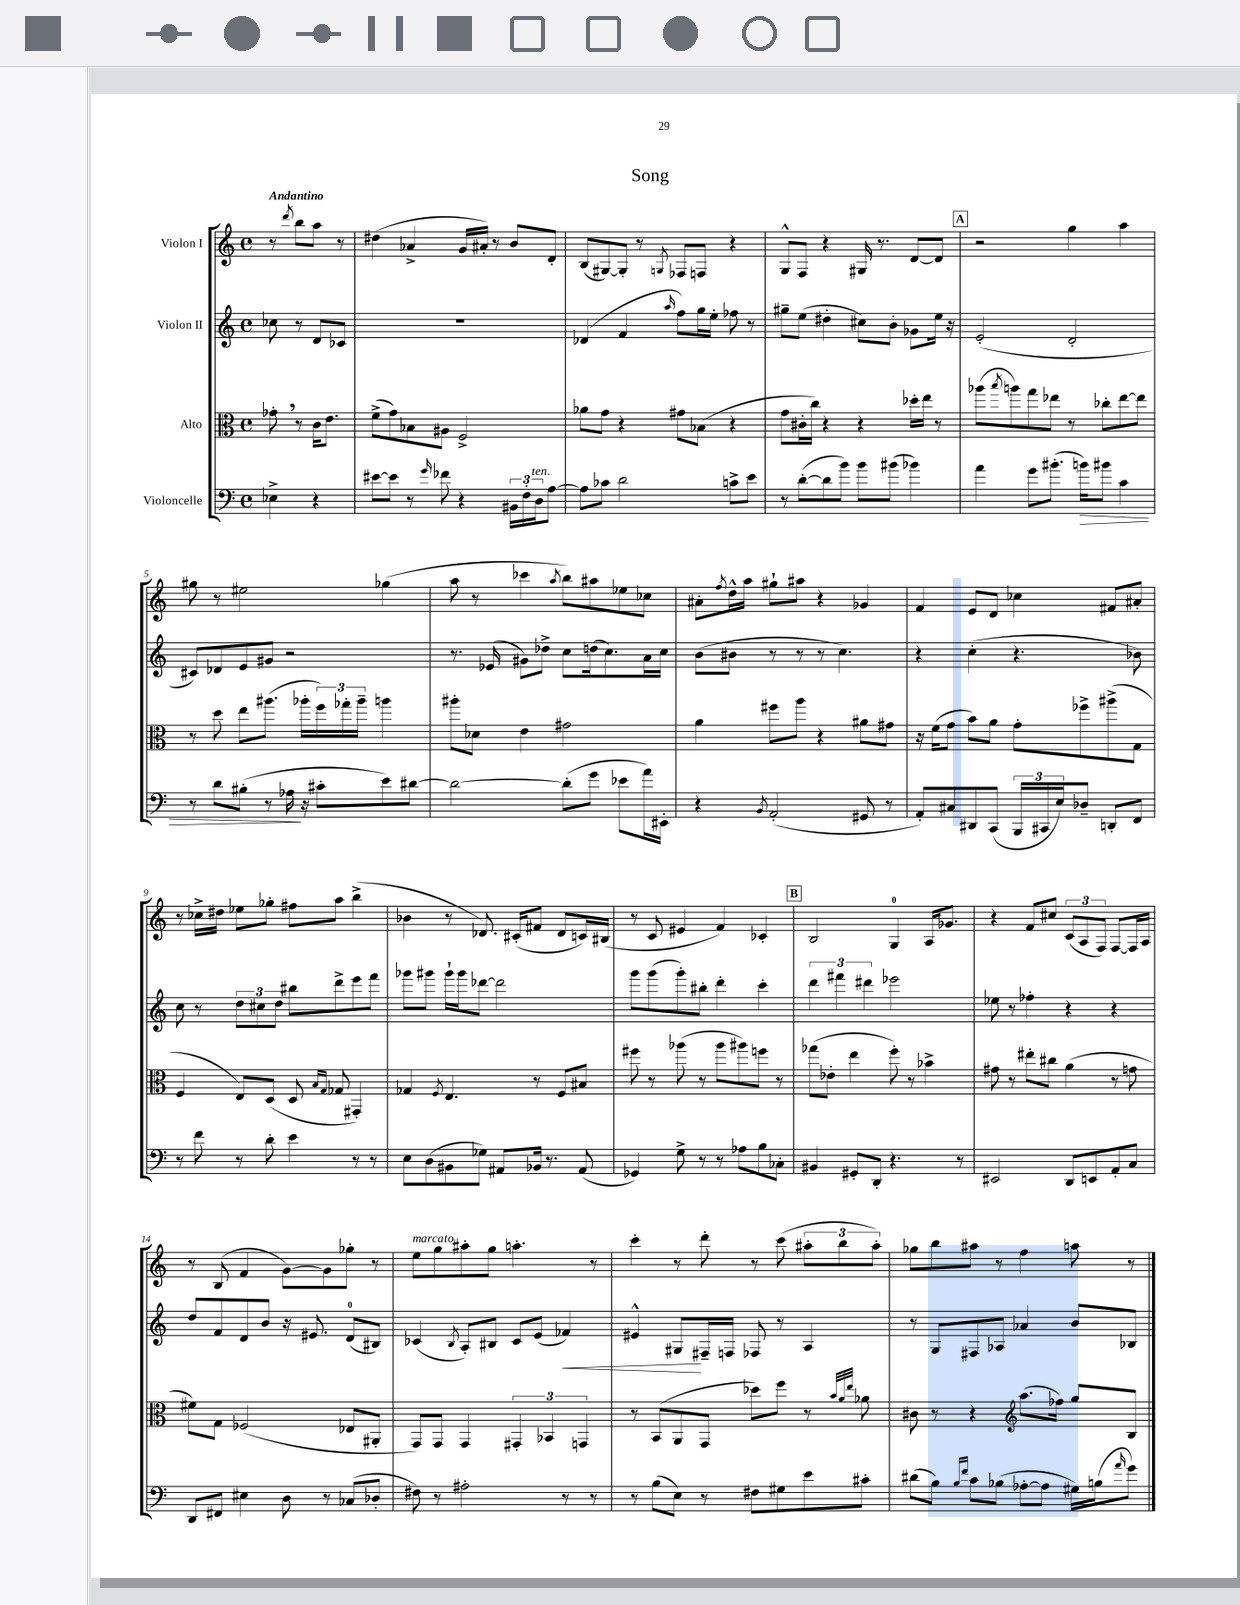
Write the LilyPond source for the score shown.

\header { title = "Song" }
<<
\new StaffGroup <<
\new Staff = "s0" \with { instrumentName = "Violon I" } {
    \clef treble \key c \major \defaultTimeSignature \time 4/4 \partial 2 \tempo "Andantino"
    r8 \acciaccatura { d'''8 } b''8 a''8 r8 |
    dis''4( aes'4-> g'16 ais'16-.) r8 b'8 d'8-. |
    b8( gis8~) gis8-. r8 \acciaccatura { g8 } fes8 f8 r4 |
    g8-^ f8 r4 gis16 r8. d'8~ d'8 |
    \mark \markup { \box "A" } r2 g''4 a''4 |
    gis''8 r8 eis''2 ges''4( |
    a''8 r8 ces'''4 \acciaccatura { a''8 } b''8) ais''8 ees''8 ces''8 |
    ais'8-. \acciaccatura { f''8 } d''16-^ a''16 gis''8-! ais''8 r4 ges'4 |
    f'4 e'8 d'8 ces''4 fis'8 ais'8-. |
    r8 ces''16-> dis''16 ees''8 ges''8-. fis''8 a''8 b''4->( |
    bes'4 r8 des'8.) cis'16-.( fis'8 des'8 c'16) bis16( |
    r8 c'8 eis'4 f'4) ces'4-. |
    \mark \markup { \box "B" } b2 g4-0 a16 ges'8. |
    r4 f'8 cis''8 \tuplet 3/2 { c'8( a8 f8) } f8~ f16 a16 |
    r8 b8( f'4 g'8~) g'8 ges''8-. r8 |
    e''8^\markup { \italic "marcato" } g''8 ais''8-. g''8 a''4.-. r8 |
    c'''4-. r8 d'''8-. r8 c'''8( \tuplet 3/2 { ais''8-. b''8 ais''8-.) } |
    ges''8 b''8 ais''8 r8 f''4 a''8 r8 \bar "|." |
}
\new Staff = "s1" \with { instrumentName = "Violon II" } {
    \clef treble \key c \major \defaultTimeSignature \time 4/4 \partial 2
    ces''8 r8 d'8 ces'8 |
    R1 |
    des'4( f'4 \grace { a''16 } f''8) g''16 e''16-. fes''8 r8 |
    gis''8-- e''8( dis''4-. cis''8) b'8-. ges'8 e''16 r16 |
    \mark \markup { \box "A" } e'2-.( d'2-. |
    cis'8) des'8 e'8 gis'8 r2 |
    r8. ees'16( gis'8) des''8-> c''8 d''16( c''8.) a'16 c''16 |
    b'8( bis'8 r8 r8 r8 c''4.) |
    r4 c''4-.( r4. bes'8) |
    c''8 r8 \tuplet 3/2 { d''8 cis''8 d''8 } bis''8 d'''8-> e'''8 f'''8 |
    ges'''8 gis'''8 gis'''16-! gis'''16 des'''8~ des'''2 |
    g'''8 g'''8( g'''8-.) bis''8-. d'''4-. c'''4-. |
    \mark \markup { \box "B" } \tuplet 3/2 { d'''4 fis'''4 dis'''4 } ees'''2 |
    ees''8 r8 fes''4-. r4 r4 |
    d''8 f'8 d'8 b'8 r16 eis'8. d'8-0( bis8) |
    ces'4( \acciaccatura { b8 } a8-.) bis8 ces'8 e'8( fes'4\<) |
    eis'4-^ gis8\! fis16-- f16 fes8 r8 a4 |
    r8 g8 fis8 aes8 aes'4 b'8 bes8 \bar "|." |
}
\new Staff = "s2" \with { instrumentName = "Alto" } {
    \clef alto \key c \major \defaultTimeSignature \time 4/4 \partial 2
    ges'8-. \breathe r8 c'16 e'8. |
    f'8->( g'8) bes8 ais8 f2-> |
    aes'8 g'8 r4 gis'8 bes8( r4 |
    g'8 cis'16-. c''16) r4 r4 des''16-. e''16 r8 |
    \mark \markup { \box "A" } aes''8( \acciaccatura { b''8 } a''8) g''8 ees''8 r8 ces''8-. ees''8~ ees''8 |
    r8 d''8 e''8 ais''8.( aes''16-. \tuplet 3/2 { f''16) ges''16-. aes''16-- } a''4 |
    ais''8-. des'8 e'4 gis'2 |
    a'4 fis''8 a''8 r4 ais'8 gis'8 |
    r16 f'16( g'8 b'8) a'8 g'8-. fes''8-> ais''8->( g8 |
    f4 e8) d8( d8 \grace { b16 g16 } ges8 gis,4-.) |
    ges4 \acciaccatura { f8 } e4. r8 f8 bis8 |
    fis''8 r8 aes''8( r8 aes''8 ais''8) f''8 r8 |
    \mark \markup { \box "B" } ges''8( ees'8-. e''4 f''8-.) r8 bes'4-> |
    gis'8 r8 eis''8-. cis''8 a'4( r8 g'8 |
    fis'8) g8 fes2( ees8 ais,8-. |
    g,8) g,8 g,4 \tuplet 3/2 { gis,4-. bes,4 g,4 } |
    r8 b,8( a,8 g,8 des''8) f''8 r8 \grace { b'32 a'32 e''32 } aes'8 |
    cis'8 r8 r4 \clef treble a''8.( fes''16) g''8 b8 \bar "|." |
}
\new Staff = "s3" \with { instrumentName = "Violoncelle" } {
    \clef bass \key c \major \defaultTimeSignature \time 4/4 \partial 2
    ees4-> r4 |
    eis'8~ eis'8 r8 \grace { g'16 } fes'8 r4 \tuplet 3/2 { bis,16 f16-. d16^\markup { \italic "ten." } } a8~ |
    a8 ces'8 d'2 c'8-> e'8 |
    r8 d'8~-.( d'8 b'8) b'8 bis'8( bes'4) |
    \mark \markup { \box "A" } a'4 g'8 bis'8.-.( b'16\>) bis'8 c'4 |
    r8 d'8 bis8-.( r8 aes16\! r16 cis'8-. e'8) dis'8~ |
    dis'2~ dis'8-.( g'8 ees'8 a'16) eis,16-. |
    r4 \acciaccatura { b,8 } a,2-.( gis,8 r8 |
    a,8-.) cis8 dis,8 c,8( \tuplet 3/2 { b,,16 cis,16 e16) } des8-- d,8-. f,8 |
    r8 f'8 r8 d'8-. e'4 r8 r8 |
    e8 d8( bis,8 ges8) ais,8 bes,16 r8. ais,8( |
    ges,4) g8-> r8 r8 aes8 b8 ces8-. |
    \mark \markup { \box "B" } bis,4 gis,8-. d,8-. r4. r8 |
    eis,2 d,8 e,8 a,8-. c8 |
    d,8 fis,8 eis4 d8 r8 ces8( des8-. |
    fis8) r8 ais2-. r8 r8 |
    r8 b8( e8) r8 fis8 gis8 e'8 cis'8-. |
    dis'8( b8) \grace { b16 f'16 } c'8 bes8( aes8~-. aes8 gis16) b16( \grace { a'16 } g'8) \bar "|." |
}
>>
>>
